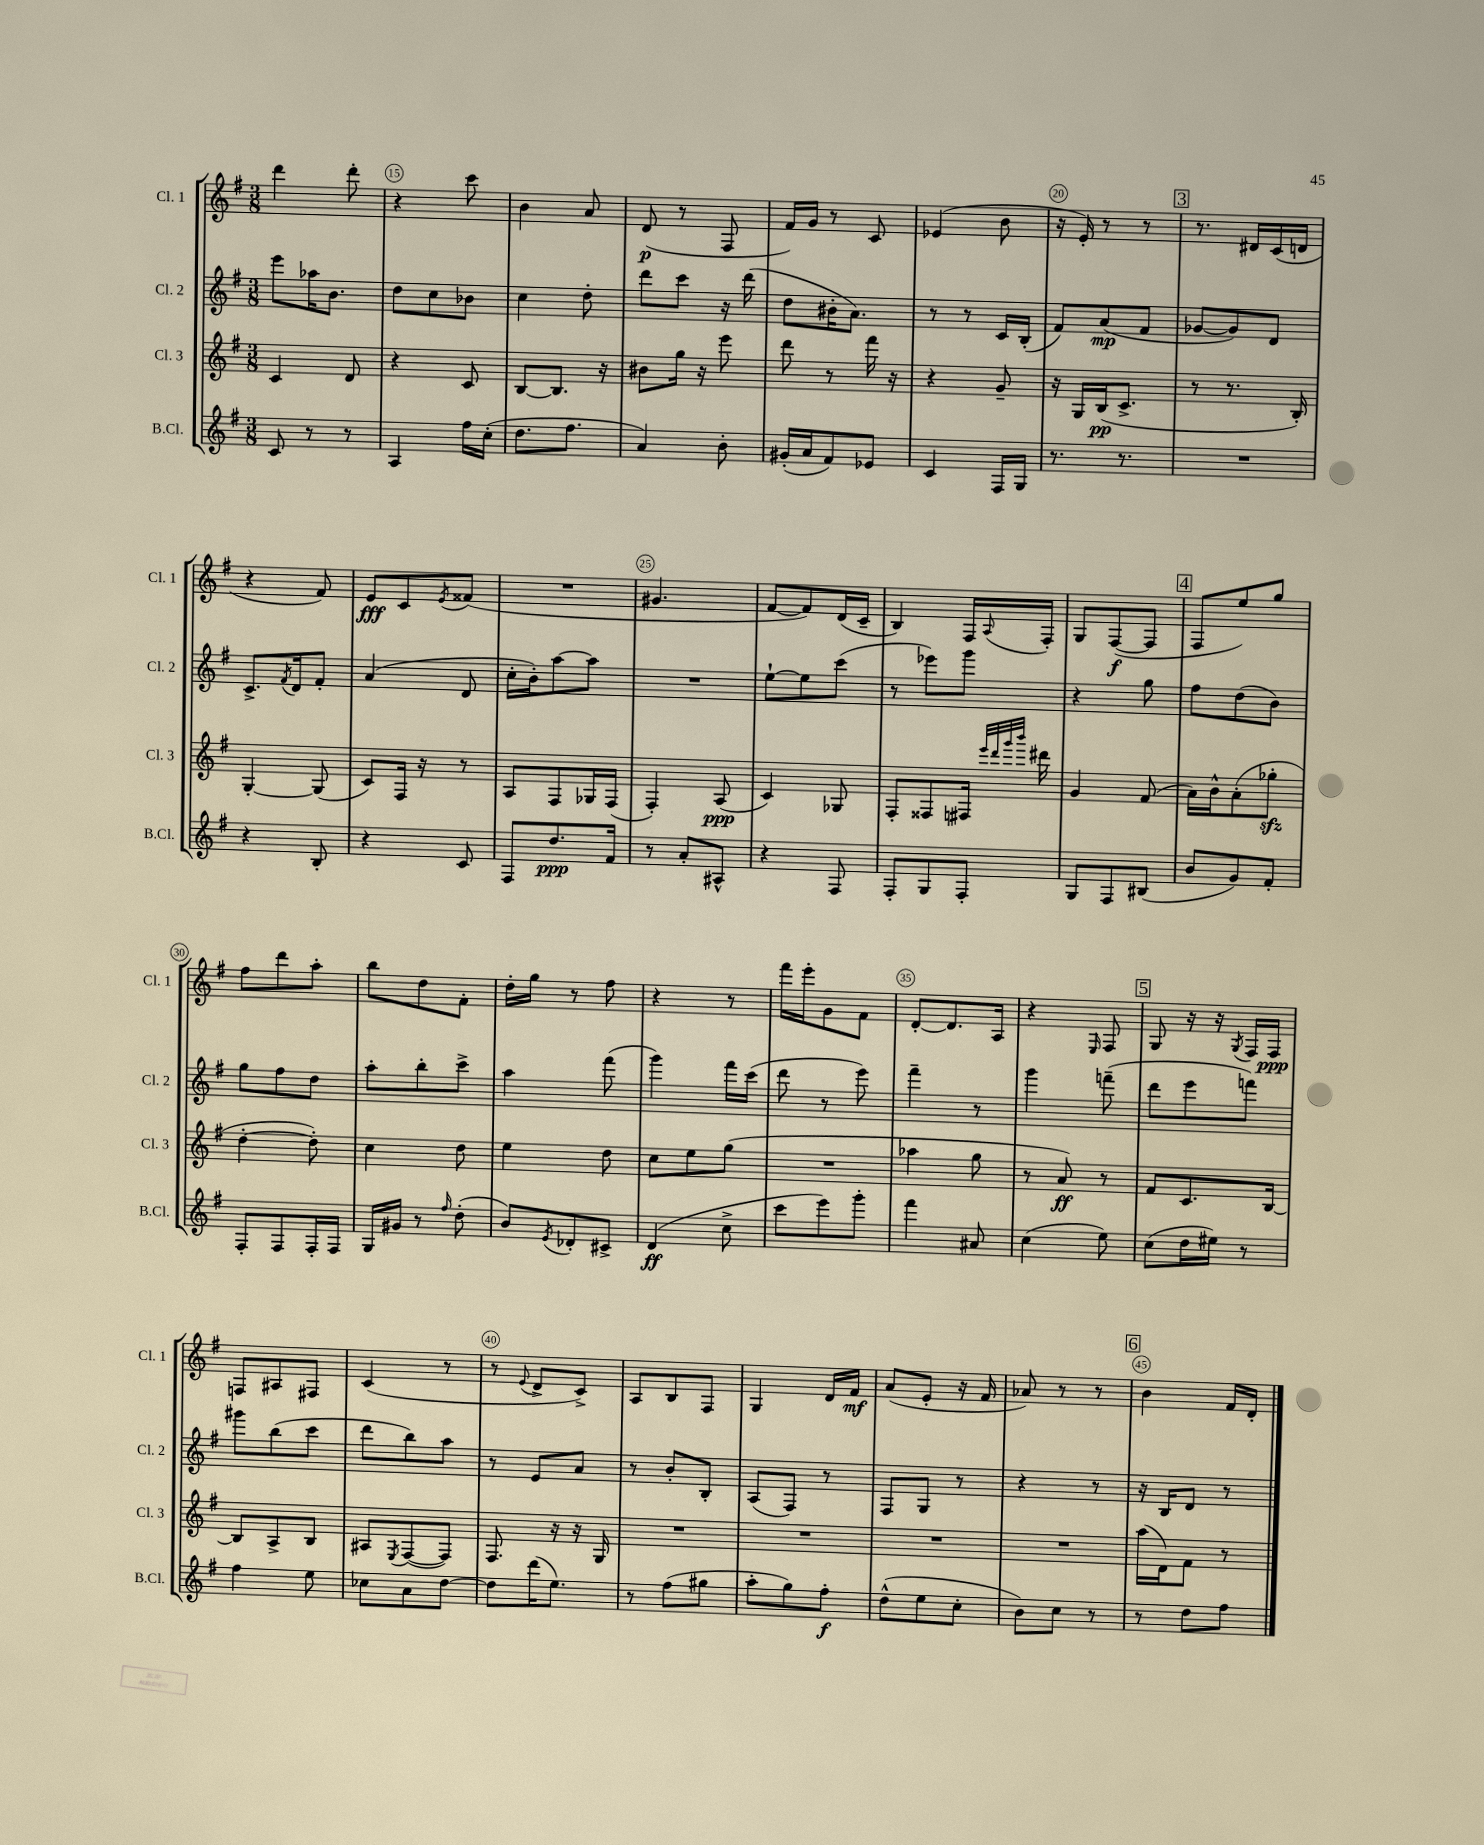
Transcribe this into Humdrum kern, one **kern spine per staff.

**kern	**dynam	**kern	**dynam	**kern	**dynam	**kern	**dynam
*part4	*part4	*part3	*part3	*part2	*part2	*part1	*part1
*staff4	*staff4	*staff3	*staff3	*staff2	*staff2	*staff1	*staff1
*I"B.Cl.	*	*I"Cl. 3	*	*I"Cl. 2	*	*I"Cl. 1	*
*I'B.Cl.	*	*I'Cl. 3	*	*I'Cl. 2	*	*I'Cl. 1	*
*clefG2	*	*clefG2	*	*clefG2	*	*clefG2	*
*k[f#]	*	*k[f#]	*	*k[f#]	*	*k[f#]	*
*M3/8	*	*M3/8	*	*M3/8	*	*M3/8	*
=14	=14	=14	=14	=14	=14	=14	=14
8c/	.	4c/	.	8eee\L	.	4ddd\	.
8r	.	.	.	16aa-X\K	.	.	.
.	.	.	.	8.b\J	.	.	.
8r	.	8d/	.	.	.	8ddd'\	.
=15	=15	=15	=15	=15	=15	=15	=15
4A/	.	4r	.	8dd\L	.	4r	.
.	.	.	.	8cc\	.	.	.
16ff#\LL	.	8c/	.	8b-X\J	.	8ccc\	.
(16cc'\JJ	.	.	.	.	.	.	.
=16	=16	=16	=16	=16	=16	=16	=16
8.dd\L	.	[8B/L	.	4cc\	.	4b\	.
.	.	8.B/J]	.	.	.	.	.
8.ff#\J	.	.	.	.	.	.	.
.	.	.	.	8dd'\	.	8a/	.
.	.	16r	.	.	.	.	.
=17	=17	=17	=17	=17	=17	=17	=17
4a/)	.	8b#X\L	.	8ddd\L	.	(8d/	p
.	.	16gg\Jk	.	8ccc\J	.	8r	.
.	.	16r	.	.	.	.	.
8b'\	.	8eee\	.	16r	.	8F#/	.
.	.	.	.	(16ddd\	.	.	.
=18	=18	=18	=18	=18	=18	=18	=18
(16g#X'/LL	.	8ddd\	.	8dd\L	.	16f#/LL)	.
16a/J	.	.	.	.	.	16g/JJ	.
8f#/)	.	8r	.	16b#X'\K	.	8r	.
.	.	.	.	8.a\J)	.	.	.
8e-X/J	.	16fff#\	.	.	.	8c/	.
.	.	16r	.	.	.	.	.
=19	=19	=19	=19	=19	=19	=19	=19
4c/	.	4r	.	8r	.	(4e-X/	.
.	.	.	.	8r	.	.	.
16F#/LL	.	8g~/	.	16c/LL	.	8b\	.
16G/JJ	.	.	.	(16B'/JJ	.	.	.
=20	=20	=20	=20	=20	=20	=20	=20
8.r	.	16r	.	8f#/L)	.	16r	.
.	.	16G/LL	.	.	.	16e'/)	.
.	.	(16B/J	pp	(8a/	mp	8r	.
8.r	.	8.c^/J	.	.	.	.	.
.	.	.	.	8f#/J	.	8r	.
!!LO:REH:place=s1:t=3
=21	=21	=21	=21	=21	=21	=21	=21
4.r	.	8r	.	[8g-X/L	.	8.r	.
.	.	8.r	.	8g-/])	.	.	.
.	.	.	.	.	.	16d#X/LL	.
.	.	.	.	8d/J	.	(16c/	.
.	.	16B'/)	.	.	.	16dn/JJ	.
!!LO:LB:g=z
=22	=22	=22	=22	=22	=22	=22	=22
4r	.	[4G'/	.	8.c^/L	.	4r	.
.	.	.	.	8qf#/	.	.	.
.	.	.	.	16d/k	.	.	.
8B'/	.	(8G/]	.	8f#'/J	.	8f#/)	.
=23	=23	=23	=23	=23	=23	=23	=23
4r	.	8c/L)	.	(4a/	.	8e/L	fff
.	.	16F#/Jk	.	.	.	8c/	.
.	.	16r	.	.	.	.	.
.	.	.	.	.	.	8qe/	.
8c/	.	8r	.	8d/	.	(8f##X/J	.
=24	=24	=24	=24	=24	=24	=24	=24
8F#/L	.	8A/L	.	16cc'\LL	.	4.r	.
.	.	.	.	16b'\J)	.	.	.
8.dd/	ppp	8F#/	.	[8aa\	.	.	.
.	.	16G-X/L	.	8aa\J]	.	.	.
16f#/Jk	.	(16F#/JJ	.	.	.	.	.
=25	=25	=25	=25	=25	=25	=25	=25
8r	.	4F#'/)	.	4.r	.	4.g#X/	.
8a'/L	.	.	.	.	.	.	.
8A#X^^/J	.	(8A/	ppp	.	.	.	.
=26	=26	=26	=26	=26	=26	=26	=26
4r	.	4c/)	.	[8ee`\L	.	[8f#/L	.
.	.	.	.	8ee\]	.	8f#/])	.
8F#/	.	8G-X/	.	(8ccc\J	.	(16d/L	.
.	.	.	.	.	.	16c~/JJ	.
=27	=27	=27	=27	=27	=27	=27	=27
8F#'/L	.	8F#'/L	.	8r	.	4B/)	.
8G/	.	8F##X/	.	8eee-X\L)	.	.	.
8F#'/J	.	16F#X/Jk	.	8ggg\J	.	16F#/LL	.
.	.	32qqeee/LLL	.	.	.	.	.
.	.	32qqddd/	.	.	.	.	.
.	.	32qqggg/	.	.	.	.	.
.	.	32qqbbb/JJJ	.	.	.	8qqA/	.
.	.	16ddd#X\	.	.	.	16F#'/JJ	.
=28	=28	=28	=28	=28	=28	=28	=28
8G/L	.	4g/	.	4r	.	8G/L	.
8F#/	.	.	.	.	.	([8F#/	f
(8B#X/J	.	(8f#/	.	8gg\	.	8F#/J]	.
!!LO:REH:place=s1:t=4
=29	=29	=29	=29	=29	=29	=29	=29
8b/L	.	16a\LL)	.	8ff#\L	.	8F#/L	.
.	.	16b^^\J	.	.	.	.	.
8g/)	.	(8a'\	.	(8dd\	.	8ee/)	.
8f#'/J	.	8gg-Xzz'\J	.	8b\J)	.	8gg/J	.
!!LO:LB:g=z
=30	=30	=30	=30	=30	=30	=30	=30
8F#'/L	.	[4dd'\	.	8gg\L	.	8ff#\L	.
8F#/	.	.	.	8ff#\	.	8ddd\	.
16F#'/L	.	8dd'\])	.	8dd\J	.	8aa'\J	.
16F#/JJ	.	.	.	.	.	.	.
=31	=31	=31	=31	=31	=31	=31	=31
16G/LL	.	4cc\	.	8aa'\L	.	8bb\L	.
16g#X/JJ	.	.	.	.	.	.	.
8r	.	.	.	8bb'\	.	8dd\	.
16qqff#/	.	.	.	.	.	.	.
(8dd'\	.	8dd\	.	8ccc^\J	.	8f#'\J	.
=32	=32	=32	=32	=32	=32	=32	=32
8b/L)	.	4ee\	.	4aa\	.	16dd'\LL	.
.	.	.	.	.	.	16gg\JJ	.
8qe/	.	.	.	.	.	.	.
8d-X'/	.	.	.	.	.	8r	.
8c#X^/J	.	8dd\	.	(8fff#\	.	8ff#\	.
=33	=33	=33	=33	=33	=33	=33	=33
(4d/	ff	8cc\L	.	4ggg\)	.	4r	.
.	.	8ee\	.	.	.	.	.
8cc^\	.	(8gg\J	.	16fff#\LL	.	8r	.
.	.	.	.	(16ccc\JJ	.	.	.
=34	=34	=34	=34	=34	=34	=34	=34
8ccc\L	.	4.r	.	8ddd\	.	16fff#\LL	.
.	.	.	.	.	.	16eee'\J	.
8eee\)	.	.	.	8r	.	8g\	.
8ggg'\J	.	.	.	8eee\)	.	8f#\J	.
=35	=35	=35	=35	=35	=35	=35	=35
4fff#\	.	4aa-X\	.	4fff#~\	.	[8d'/L	.
.	.	.	.	.	.	8.d/]	.
8a#X/	.	8gg\	.	8r	.	.	.
.	.	.	.	.	.	16A/Jk	.
=36	=36	=36	=36	=36	=36	=36	=36
(4cc\	.	8r	.	4ggg\	.	4r	.
.	.	8a/)	ff	.	.	.	.
.	.	.	.	.	.	16qqE/	.
8ee\)	.	8r	.	(8fffn~\	.	8F#/	.
!!LO:REH:place=s1:t=5
=37	=37	=37	=37	=37	=37	=37	=37
(8cc\L	.	8f#/L	.	8ddd\L	.	8G/	.
16dd\L	.	8.c/	.	8eee\	.	16r	.
16ee#X\JJ)	.	.	.	.	.	16r	.
.	.	.	.	.	.	8qG/	.
8r	.	.	.	8fffn\J)	.	16F#/LL	.
.	.	[16B/Jk	.	.	.	16F#/JJ	ppp
!!LO:LB:g=z
=38	=38	=38	=38	=38	=38	=38	=38
4ff#\	.	8B/L]	.	8ggg#X\L	.	8Fn/L	.
.	.	8A^/	.	(8bb\	.	8A#X/	.
8ee\	.	8B/J	.	8ccc\J	.	8F#X/J	.
=39	=39	=39	=39	=39	=39	=39	=39
8cc-X\L	.	8A#X/L	.	8ddd\L	.	(4c/	.
.	.	8qE/	.	.	.	.	.
8a\	.	([8F#/	.	8bb\)	.	.	.
[8dd\J	.	8F#/J])	.	8aa\J	.	8r	.
=40	=40	=40	=40	=40	=40	=40	=40
8dd\L]	.	8.F#/	.	8r	.	8r	.
.	.	.	.	.	.	8qqe/	.
(16ddd\K	.	.	.	8e/L	.	8d^/L	.
8.ee\J)	.	16r	.	.	.	.	.
.	.	16r	.	8a/J	.	8c^/J)	.
.	.	16G/	.	.	.	.	.
=41	=41	=41	=41	=41	=41	=41	=41
8r	.	4.r	.	8r	.	8A/L	.
(8ff#\L	.	.	.	8b'/L	.	8B/	.
8gg#X\J	.	.	.	8B'/J	.	8F#/J	.
=42	=42	=42	=42	=42	=42	=42	=42
8aa'\L	.	4.r	.	(8A/L	.	4G/	.
8gg\)	.	.	.	8F#/J)	.	.	.
8ff#'\J	f	.	.	8r	.	16d/LL	.
.	.	.	.	.	.	16f#/JJ	mf
=43	=43	=43	=43	=43	=43	=43	=43
(8dd^^\L	.	4.r	.	8F#/L	.	(8a/L	.
8ee\	.	.	.	8G/J	.	8e'/J	.
8cc'\J	.	.	.	8r	.	16r	.
.	.	.	.	.	.	16f#/	.
=44	=44	=44	=44	=44	=44	=44	=44
8b\L)	.	4.r	.	4r	.	8a-X/)	.
8cc\J	.	.	.	.	.	8r	.
8r	.	.	.	8r	.	8r	.
!!LO:REH:place=s1:t=6
=45	=45	=45	=45	=45	=45	=45	=45
8r	.	(16aa\LL	.	16r	.	4b\	.
.	.	16d\J)	.	16B/KL	.	.	.
8dd\L	.	8f#\J	.	8d/J	.	.	.
8ff#\J	.	8r	.	8r	.	16f#/LL	.
.	.	.	.	.	.	16d'/JJ	.
==	==	==	==	==	==	==	==
*-	*-	*-	*-	*-	*-	*-	*-
